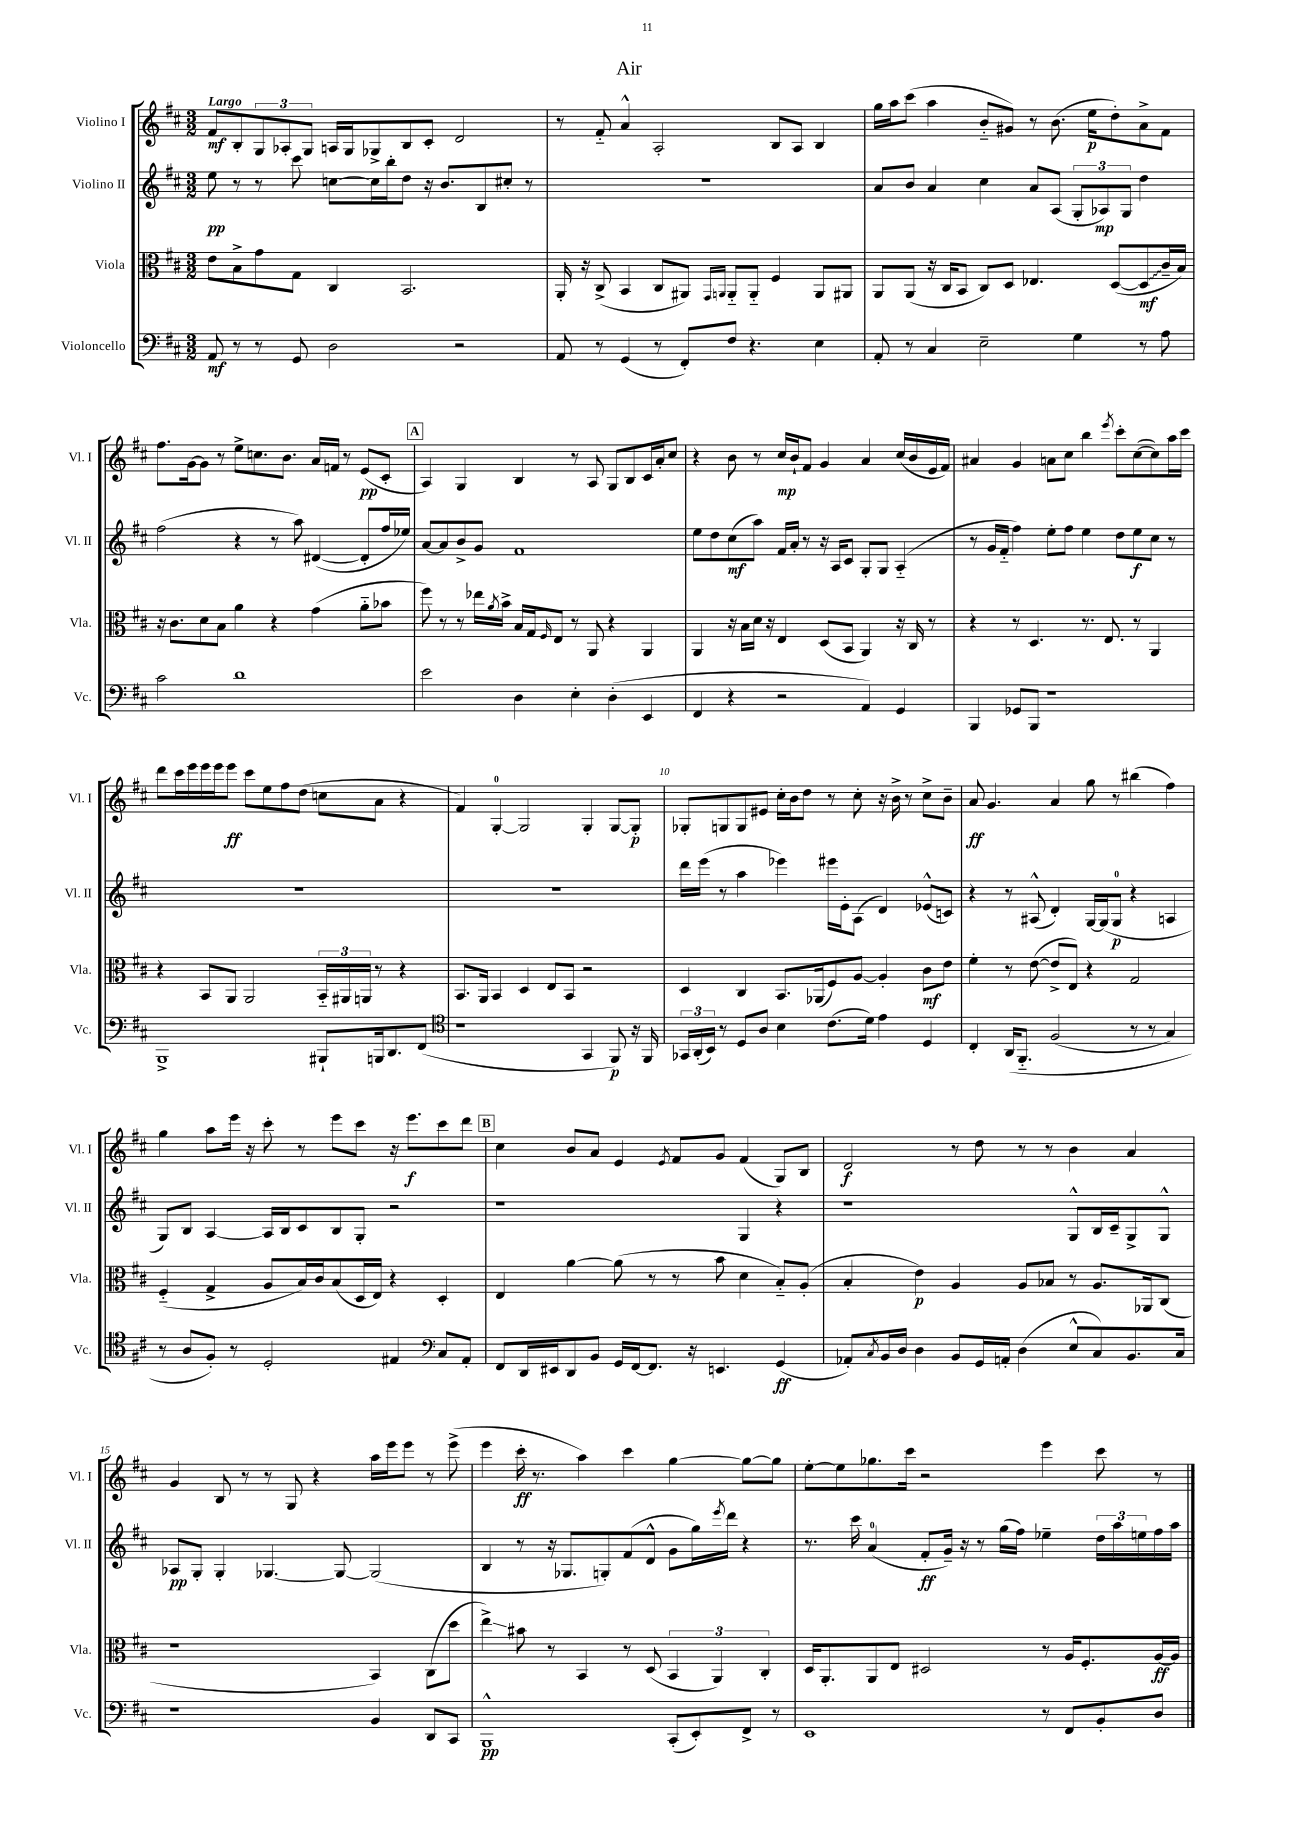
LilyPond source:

\header { title = "Air" }
<<
\new StaffGroup <<
\new Staff = "s0" \with { instrumentName = "Violino I" shortInstrumentName = "Vl. I" } {
    \clef treble \key d \major \numericTimeSignature \time 3/2 \tempo "Largo"
    fis'8\mf b8-. \tuplet 3/2 { g8 aes8-. g8 } a16 g16 ges8-> b8 cis'8-. d'2 |
    r8 fis'8-_ a'4-^ a2-. b8 a8 b4 |
    g''16 a''16 cis'''8( a''4 b'8-_ gis'8) r8 b'8.( e''16\p d''8-.) a'8-> fis'8 |
    fis''8. g'16~ g'8 r8 e''8-> c''8. b'8. a'16 f'16 r8 e'8\pp( cis'8-. |
    \mark \markup { \box "A" } a4) g4 b4 r8 a8 g8 b8 cis'16 a'16-. cis''8 |
    r4 b'8 r8 cis''16\mp b'16-! fis'8 g'4 a'4 cis''16( b'16 e'16 fis'16) |
    ais'4 g'4 a'8 cis''8 b''4 \acciaccatura { e'''8 } cis'''8-. cis''8~( cis''8) a''16 cis'''16 |
    d'''8 cis'''16 e'''16 e'''16 e'''16 e'''8\ff cis'''8 e''8 fis''8 d''8( c''8 a'8 r4 |
    fis'4) g4-0~-. g2 g4-. g8~ g8-.\p |
    ges8-. g8 g8 eis'8 cis''16-. b'16 d''8 r8 cis''8-. r16 b'16-> r8 cis''8-> b'8-- |
    a'8\ff g'4. a'4 g''8 r8 bis''4( fis''4) |
    g''4 a''8 e'''16 r16 cis'''8-. r8 e'''8 cis'''8 r16 e'''8.\f cis'''8 d'''8 |
    \mark \markup { \box "B" } cis''4 b'8 a'8 e'4 \acciaccatura { e'8 } fis'8 g'8 fis'4( g8) b8 |
    d'2\f r8 d''8 r8 r8 b'4 a'4 |
    g'4 b8 r8 r8 g8 r4 a''16 e'''16 e'''8 r8 e'''8->( |
    e'''4 cis'''16-.\ff r8. a''4) cis'''4 g''4~ g''8~ g''8 |
    e''8~-. e''8 ges''8. cis'''16 r2 e'''4 cis'''8 r8 \bar "|." |
}
\new Staff = "s1" \with { instrumentName = "Violino II" shortInstrumentName = "Vl. II" } {
    \clef treble \key d \major \numericTimeSignature \time 3/2
    e''8\pp r8 r8 cis'''8 c''8~ c''16 b''16-. d''8 r16 b'8. b8 cis''8-. r8 |
    R1. |
    a'8 b'8 a'4 cis''4 a'8 a8( \tuplet 3/2 { g8-. aes8\mp) g8 } d''4 |
    fis''2( r4 r8 a''8) dis'4~( dis'8-. fis''16 ees''16) |
    \mark \markup { \box "A" } a'8~ a'8 b'8-> g'8 fis'1 |
    e''8 d''8 cis''8\mf( a''8) fis'16 a'16-. r8 r16 a16 cis'8 g8-. g8 a4-_( |
    r8 g'16 fis'16-_ fis''4) e''8-. fis''8 e''4 d''8 e''8\f cis''8 r8 |
    R1. |
    R1. |
    d'''16 e'''16( r8 a''4 ees'''4) eis'''16 e'16-. a8( d'4) ees'8-^( c'8) |
    r4 r8 ais8-^( d'4-.) g16~ g16( g8-0\p r4 a4 |
    g8) b8 a4~ a16 b16 cis'8 b8 g8-. r2 |
    \mark \markup { \box "B" } r1 g4 r4 |
    r1 g8-^ b16 cis'16-- g8-> g8-^ |
    aes8\pp g8-. g4-. ges4.~ ges8~ ges2( |
    b4 r8 r16 ges8. g8-.) fis'8( d'8-^ g'8 g''16) \acciaccatura { e'''8 } d'''16 r4 |
    r8. cis'''16 a'4-0( fis'8-.\ff g'16--) r16 r8 g''16( fis''16) ees''4-- \tuplet 3/2 { d''16 a''16 e''16 } fis''16 a''16 \bar "|." |
}
\new Staff = "s2" \with { instrumentName = "Viola" shortInstrumentName = "Vla." } {
    \clef alto \key d \major \numericTimeSignature \time 3/2
    e'8 b8-> g'8 g8 cis4 b,2. |
    a,16-. r16 cis8->( b,4 cis8 ais,8) \grace { g,16 a,16 } a,8-_ a,8-_ fis4 a,8 ais,8 |
    a,8 a,8( r16 cis16 b,8 cis8) d8 ees4. d8~( \once \override Glissando.style = #'zigzag d8\glissando\mf cis'16-- b16) |
    r16 cis'8. d'8 b8 a'4 r4 g'4( a'8-_ bes'8 |
    \mark \markup { \box "A" } fis''8) r8 r8 ees''16 \acciaccatura { a'8 } b'16-> b16 g16 \grace { fis16 } e8 r8 a,8 r4 a,4 |
    a,4 r16 b16 d'16 r16 e4 d8( b,8 a,4) r16 cis16 r8 |
    r4 r8 d4. r8. e8. r8 a,4 |
    r4 b,8 a,8 a,2 \tuplet 3/2 { b,16-_ ais,16 a,16 } r8 r4 |
    b,8. a,16 b,4 d4 e8 b,8 r2 |
    d4 cis4 b,8. aes,16( fis8) a8~ a4-. cis'8\mf e'8 |
    fis'4-. r8 e'8~( e'8-> e8) r4 g2 |
    fis4-_( g4-> a8 b16) cis'16 b8( d16 e16) r4 d4-. |
    \mark \markup { \box "B" } e4 a'4~ a'8( r8 r8 b'8 d'4 b8-_) a8-.( |
    b4-. e'4\p) a4 a8 bes8 r8 a8. aes,16 cis8( |
    r1 b,4) cis8( d''8 |
    e''4->\glissando) bis'8 r8 b,4 r8 d8( \tuplet 3/2 { b,4 a,4) cis4-. } |
    d16 a,8.-. a,8 e8 dis2 r8 a16 fis8.-. a16~\ff a16 \bar "|." |
}
\new Staff = "s3" \with { instrumentName = "Violoncello" shortInstrumentName = "Vc." } {
    \clef bass \key d \major \numericTimeSignature \time 3/2
    a,8\mf r8 r8 g,8 d2 r2 |
    a,8 r8 g,4( r8 fis,8-.) fis8 r4. e4 |
    a,8-. r8 cis4 e2-- g4 r8 a8 |
    cis'2 d'1 |
    \mark \markup { \box "A" } e'2 d4 e4-. d4-.( e,4 |
    fis,4 r4 r2 a,4) g,4 |
    b,,4 ges,8 b,,8 r1 |
    b,,1-> bis,,8-! b,,16 d,8. fis,8( |
    \clef tenor r1 g,4 fis,8\p) r16 fis,16 |
    \tuplet 3/2 { ges,16 a,16-.( b,16) } r8 d8 a8 b4 cis'8.( d'16) e'4 d4 |
    cis4-. a,16\( fis,8.-_ fis2( r8 r8 g4) |
    r8 a8 fis8-.\) r8 d2-. eis4 \clef bass cis8 a,8-. |
    \mark \markup { \box "B" } fis,8 d,16 eis,16 d,8 b,8 g,16 fis,16~ fis,8. r16 e,4. g,4\ff( |
    aes,8-.) \acciaccatura { cis8 } b,16 d16 d4 b,8 g,16 a,16-. d4( e8-^ cis8) b,8. cis16 |
    r1 b,4 d,8 cis,8 |
    b,,1-^\pp cis,8-.( e,8-.) fis,8-> r8 |
    e,1 r8 fis,8 b,8-. d8 \bar "|." |
}
>>
>>
\layout { \context { \Score \override BarNumber.break-visibility = ##(#f #t #t) barNumberVisibility = #(every-nth-bar-number-visible 5) } }
